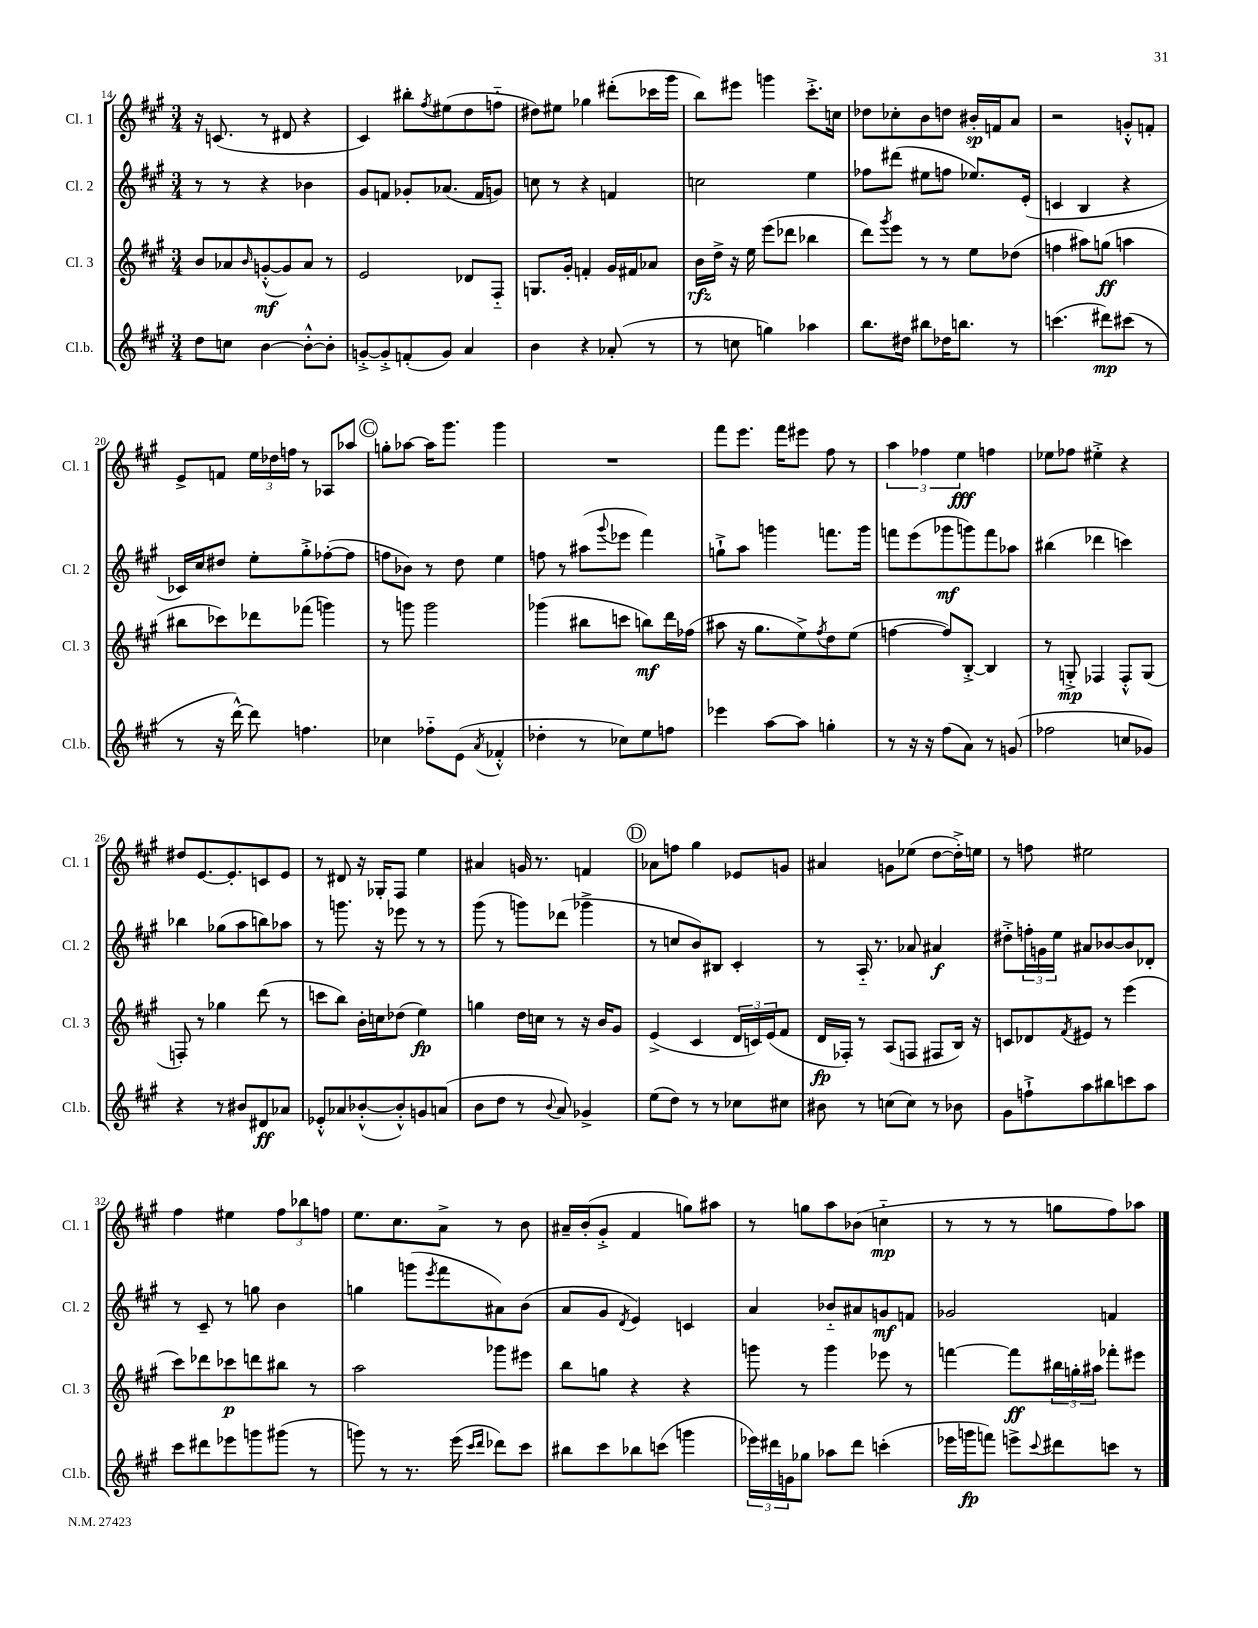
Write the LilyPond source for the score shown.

<<
\new StaffGroup <<
\new Staff = "s0" \with { instrumentName = "Cl. 1" shortInstrumentName = "Cl. 1" } {
    \clef treble \key a \major \numericTimeSignature \time 3/4
    r16 c'8.( r8 dis'8 r4 |
    cis'4) bis''8-. \acciaccatura { fis''8 } eis''8( d''8 f''8-_ |
    dis''8) eis''8 ges''4 dis'''8-.( ces'''16 gis'''16 |
    b''8) eis'''8 g'''4 cis'''8.-.-> c''16 |
    des''8 ces''8-. b'8 d''8 bis'16-.\sp f'16 a'8 |
    r2 g'8-.-^ f'8-. |
    e'8-> f'8 \tuplet 3/2 { e''16 des''16 f''16 } r8 aes8 aes''8 |
    \mark \markup { \circle "C" } g''8-. aes''8~ aes''16 gis'''8. gis'''4 |
    R2. |
    fis'''8 e'''8. fis'''16 eis'''8 fis''8 r8 |
    \tuplet 3/2 { a''4 fes''4 e''4\fff } f''4 |
    ees''8 fes''8 eis''4-.-> r4 |
    dis''8 e'8.~ e'8.-. c'8 e'8 |
    r8 dis'8 r16 ges16-. fis8 e''4 |
    ais'4 g'16 r8. f'4 |
    \mark \markup { \circle "D" } aes'8 f''8 gis''4 ees'8 g'8 |
    ais'4 g'8 ees''8( d''8~ d''16-.->) e''16 |
    r8 f''8 eis''2 |
    fis''4 eis''4 \tuplet 3/2 { fis''8 bes''8 f''8 } |
    e''8. cis''8. a'8-> r8 b'8 |
    ais'16-- b'16-.( gis'8-.-> fis'4 g''8) ais''8 |
    r8 g''8 a''8 bes'8( c''4-_\mp |
    r8 r8 r8 g''8 fis''8) aes''8 \bar "|." |
}
\new Staff = "s1" \with { instrumentName = "Cl. 2" shortInstrumentName = "Cl. 2" } {
    \clef treble \key a \major \numericTimeSignature \time 3/4
    r8 r8 r4 bes'4 |
    gis'8 f'8 ges'8-. aes'8.( f'16 g'8) |
    c''8 r8 r4 f'4 |
    c''2 e''4 |
    fes''8 dis'''8( eis''8 f''8 ees''8.) e'16-.( |
    c'4 b4 r4 |
    ces'16) cis''16 dis''8 e''8-. gis''8-.-> fes''8~-.( fes''8 |
    \mark \markup { \circle "C" } f''8 bes'8) r8 d''8 e''4 |
    f''8 r8 ais''8( \appoggiatura { gis'''8 } ees'''8 fis'''4) |
    g''8-!-> a''8 g'''4 f'''8. g'''16 |
    f'''8 e'''8( ges'''8\mf g'''8) f'''8 aes''8 |
    bis''4( des'''4 c'''4) |
    bes''4 ges''8( a''8 b''8) aes''8 |
    r8 g'''8. r16 ees'''8 r8 r8 |
    gis'''8( r8 g'''8) des'''8( ges'''4-> |
    \mark \markup { \circle "D" } r8 c''8 b'8) bis8 cis'4-. |
    r8 a16-_ r8. aes'8 ais'4\f |
    dis''8-.-> \tuplet 3/2 { f''16-. g'16 e''16 } ais'8 bes'8~ bes'8 des'8-. |
    r8 cis'8-- r8 g''8 b'4 |
    g''4 g'''8( \acciaccatura { e'''8 } fis'''8 ais'8) b'8( |
    a'8 gis'8 \acciaccatura { d'8 } e'4) c'4 |
    a'4 bes'8-_ ais'8 g'8\mf f'8 |
    ges'2 f'4 \bar "|." |
}
\new Staff = "s2" \with { instrumentName = "Cl. 3" shortInstrumentName = "Cl. 3" } {
    \clef treble \key a \major \numericTimeSignature \time 3/4
    b'8 aes'8 \grace { b'16 } g'8~-.-^\mf( g'8) aes'8 r8 |
    e'2 des'8 fis8-_ |
    g8. gis'16-. f'4-. gis'16 fis'16 aes'8 |
    b'16\rfz d''16-> r16 e''16 e'''8( des'''8 bes''4 |
    d'''8) \acciaccatura { gis'''8 } e'''8 r8 r8 e''8 des''8( |
    f''4 ais''8) g''8\ff( a''4 |
    bis''8 ces'''8) des'''8 fes'''8( g'''4) |
    \mark \markup { \circle "C" } r8 g'''8 g'''2 |
    ges'''4( bis''8 c'''8 b''8\mf) d'''16 fes''16( |
    ais''8 r16 gis''8. e''8->) \acciaccatura { fis''8 } d''8 e''8( |
    f''4~ f''8) b8~-.-> b4 |
    r8 g8-.->\mp fes4 fes8-.-^ g8( |
    f8-.) r8 ges''4 d'''8( r8 |
    c'''8 b''8) b'16-. c''16 des''8( e''4\fp) |
    g''4 d''16 c''16 r8 r16 b'16 gis'8 |
    \mark \markup { \circle "D" } e'4->( cis'4 \tuplet 3/2 { d'16 c'16) e'16( } fis'8 |
    d'16\fp fes16-.) r8 a8( f8 fis8 b16) r16 |
    c'8 des'8 \acciaccatura { fis'8 } eis'8 r8 e'''4( |
    cis'''8) des'''8 ces'''8\p d'''8 bis''8 r8 |
    a''2 ges'''8 eis'''8 |
    b''8 g''8 r4 r4 |
    g'''8 r8 g'''4 ees'''8 r8 |
    f'''4~ f'''8\ff \tuplet 3/2 { bis''16 g''16-. ais''16 } fes'''8-. eis'''8 \bar "|." |
}
\new Staff = "s3" \with { instrumentName = "Cl.b." shortInstrumentName = "Cl.b." } {
    \clef treble \key a \major \numericTimeSignature \time 3/4
    d''8 c''8 b'4~ b'8~-.-^ b'8-. |
    g'8~-.-> g'8-.-> f'8-.( g'8) a'4 |
    b'4 r4 aes'8-.( r8 |
    r8 c''8 g''4) aes''4 |
    b''8. dis''16 bis''8 des''16 b''8. r8 |
    c'''4.( dis'''8\mp) cis'''8( r8 |
    r8 r16 d'''16~-^) d'''8 f''4. |
    \mark \markup { \circle "C" } ces''4 fes''8-_ e'8( \acciaccatura { a'8 } fes'4-.-^ |
    des''4-. r8 ces''8) e''8 f''8 |
    ees'''4 a''8~ a''8 g''4-. |
    r8 r16 r16 fis''8( a'8) r8 g'8( |
    fes''2 c''8 ges'8) |
    r4 r8 bis'8 dis'8\ff aes'8 |
    ees'8-.-^ aes'8 bes'8~-.-^( bes'8-.-^) g'8 a'8( |
    b'8 d''8 r8 \appoggiatura { b'8 } a'8) ges'4-> |
    \mark \markup { \circle "D" } e''8( d''8) r8 r8 ces''8 cis''8 |
    bis'8 r8 c''8( c''8) r8 bes'8 |
    gis'8 f''8-!-> a''8 bis''8 c'''8 a''8 |
    cis'''8 dis'''8 ees'''8 g'''8 gis'''8( r8 |
    g'''8) r8 r8. e'''16( \grace { cis'''16 d'''16 } des'''8) cis'''8 |
    bis''8 cis'''8 bes''8 c'''8( g'''4 |
    \tuplet 3/2 { ees'''16) dis'''16 g'16 } ges''8 aes''8 dis'''8 c'''4-.( |
    ees'''16 g'''16\fp f'''8) e'''8-> \appoggiatura { cis'''8 } dis'''8 c'''8 r8 \bar "|." |
}
>>
>>
\layout { \context { \Score currentBarNumber = #14 } }
